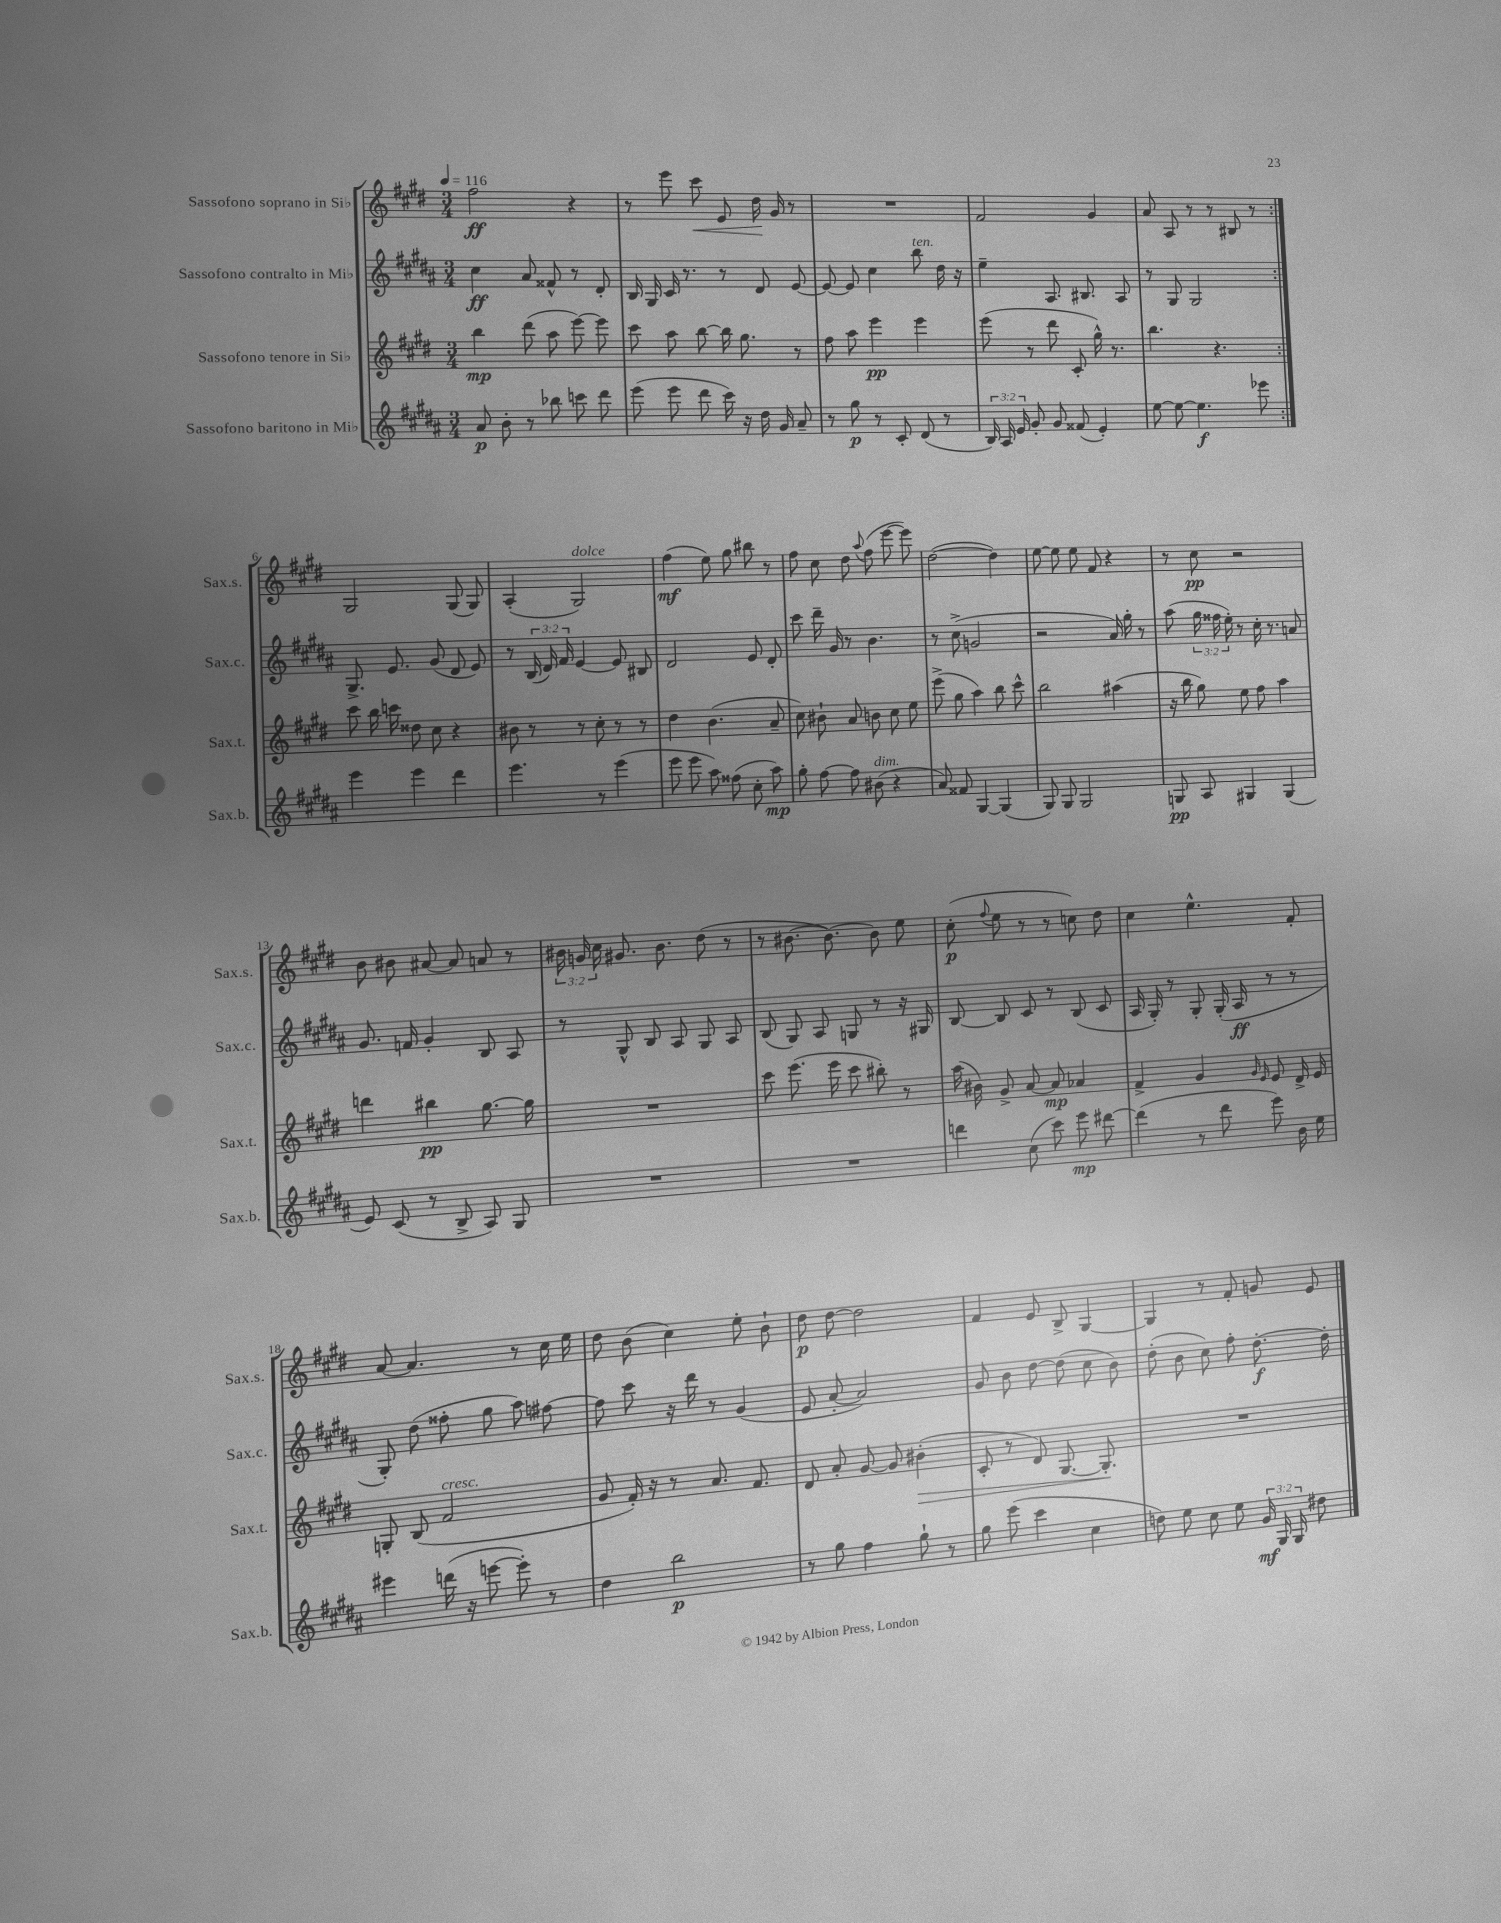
<<
\new StaffGroup <<
\new Staff = "s0" \with { instrumentName = "Sassofono soprano in Sib" shortInstrumentName = "Sax.s." } {
    \clef treble \key e \major \numericTimeSignature \time 3/4 \override Staff.TupletNumber.text = #tuplet-number::calc-fraction-text \tempo 4 = 116
    \autoBeamOff \repeat volta 2 { fis''2\ff r4 |
    r8 e'''8 cis'''8\< e'8 dis''16\! gis'16 r8 |
    R2. |
    fis'2 gis'4 |
    a'8 a8 r8 r8 bis8 r8 | }
    gis2 gis8( gis8) |
    a4-.( gis2^\markup { \italic "dolce" }) |
    fis''4\mf( e''8) gis''8 bis''8 r8 |
    fis''8 cis''8 dis''8 \appoggiatura { a''8 } fis''8( e'''8~ e'''8) |
    dis''2~( dis''4) |
    e''8~ e''8 e''8 fis'8 r4 |
    r8 cis''8\pp r2 |
    b'8 bis'8 ais'8~ ais'8 a'8 r8 |
    \tuplet 3/2 { bis'16 g'16 cis''16 } gis'8. bis'8. dis''8( r8 |
    r8 bis'8.~ bis'8.~) bis'8 e''8 |
    cis''8-.\p( \appoggiatura { fis''8 } e''8 r8 r8 c''8) dis''8 |
    cis''4 e''4.-^ fis'8-. |
    a'8~ a'4. r8 cis''16 e''16 |
    dis''8 b'8( cis''4) e''8-. b'8-! |
    dis''8\p dis''8~ dis''2 |
    fis'4 e'8 b8-> gis4~ |
    gis4 r8 fis'8-. g'8 e'8 \bar "|." |
}
\new Staff = "s1" \with { instrumentName = "Sassofono contralto in Mib" shortInstrumentName = "Sax.c." } {
    \clef treble \key b \major \numericTimeSignature \time 3/4 \override Staff.TupletNumber.text = #tuplet-number::calc-fraction-text
    \autoBeamOff \repeat volta 2 { cis''4\ff ais'8 fisis'8-^ r8 dis'8-. |
    b16 gis16 cis'16 r8. r8 dis'8 e'8~ |
    e'8~ e'8 cis''4 b''8^\markup { \italic "ten." } dis''16 r16 |
    e''4-- ais8. bis8. ais8 |
    r8 gis8 gis2 | }
    gis8.-> e'8. gis'8( dis'8 e'8) |
    r8 \tuplet 3/2 { b16( dis'16) fis'16 } e'4~ e'8 bis8 |
    dis'2 e'8 dis'8-. |
    cis'''8 dis'''16-- gis'16 r8 b'4. |
    r8 cis''8->( g'2 |
    r2 ais'16) gis''16-. r8 |
    ais''8( \tuplet 3/2 { gis''16 fisis''16 e''16-.) } r8 cis''16-. r8. a'8 |
    gis'8. f'16 gis'4-. b8 ais8 |
    r8 gis8-^ b8 ais8 gis8 ais8 |
    b8( gis8) ais8 g8 r8 r16 gis16 |
    b8~ b8 cis'8 r8 b8( cis'8 |
    ais16 gis16-.) r8 gis8-. gis16-.( ais16\ff r8 r8 |
    gis8-.) dis''8( fisis''8-. gis''8 ais''8) fis''8~ |
    fis''8 cis'''8 r16 dis'''16 r8 gis'4( |
    e'8 ais'8~-. ais'2) |
    gis'8 b'8 dis''8~ dis''8( cis''8 b'8) |
    dis''8-.( b'8 cis''8) fis''8-. dis''8.~-.\f dis''16-. \bar "|." |
}
\new Staff = "s2" \with { instrumentName = "Sassofono tenore in Sib" shortInstrumentName = "Sax.t." } {
    \clef treble \key e \major \numericTimeSignature \time 3/4
    \autoBeamOff \repeat volta 2 { b''4\mp dis'''8( a''8 e'''8~) e'''8 |
    cis'''8 a''8 b''8~ b''16 gis''8. r8 |
    fis''8 a''8 e'''4\pp e'''4 |
    e'''8( r8 dis'''8 cis'8-. gis''16-^) r8. |
    b''4. r4. | }
    cis'''8 b''16 c'''16 disis''8 cis''8 r4 |
    bis'8 r8 r8 cis''8-. r8 r8 |
    dis''4 b'4.( a'8-- |
    cis''8) bis'8-! a'8 b'8 cis''8 e''8 |
    e'''8->( gis''8 a''4) b''8 cis'''8-^ |
    b''2 ais''4( |
    r16 b''16 gis''8) e''8 fis''8 a''4 |
    d'''4 bis''4\pp gis''8.~ gis''16 |
    R2. |
    cis'''8 e'''8.( e'''16 cis'''8 bis''8-.) r8 |
    a''16( bis'16) gis'8-> a'8~ a'8\mp aes'4 |
    fis'4-> gis'4 \grace { gis'16 e'16 } e'8 dis'16-> e'16 |
    g8-. b8( fis'2^\markup { \italic "cresc." } |
    gis'8 fis'16-.) r16 r8 a'8. fis'8. |
    dis'8 a'8-. gis'8~ gis'8 bis'4-.\>( |
    cis'8-. r8 dis'8) gis8.~ gis8.-.\! |
    R2. \bar "|." |
}
\new Staff = "s3" \with { instrumentName = "Sassofono baritono in Mib" shortInstrumentName = "Sax.b." } {
    \clef treble \key b \major \numericTimeSignature \time 3/4 \override Staff.TupletNumber.text = #tuplet-number::calc-fraction-text
    \autoBeamOff \repeat volta 2 { ais'8\p b'8-. r8 bes''8 c'''8 dis'''8 |
    e'''8( e'''8 dis'''8 cis'''16) r16 dis''16 gis'16 ais'8-- |
    r8 gis''8\p r8 cis'8-. dis'8( r8 |
    \tuplet 3/2 { b16) ais16 e'16 } gis'8-. gis'8 fisis'8( e'4-.) |
    e''8~ e''8~ e''4.\f ees'''8 | }
    e'''4 e'''4 dis'''4 |
    e'''4. r8 e'''4( |
    e'''8 e'''8 ais''8) fisis''8( cis''8-. ais''8\mp) |
    gis''8-. fis''8~ fis''8 bis'8^\markup { \italic "dim." }( r4 |
    ais'8) fisis'8 gis4~ gis4( |
    gis8) gis8 gis2 |
    g8\pp ais8 gis4 gis4( |
    e'8) cis'8( r8 b8-> ais8) gis8 |
    R2. |
    R2. |
    d'''4 cis''8( cis'''8) e'''8\mp dis'''8~ |
    dis'''4( r8 dis'''8 e'''8) b'16 e''16 |
    eis'''4 d'''16( r16 e'''8~ e'''8-.) r8 |
    dis''4 b''2\p |
    r8 gis''8 fis''4 gis''8-! r8 |
    gis''8 e'''8( cis'''4 cis''4 |
    d''8) e''8 cis''8 e''8 \tuplet 3/2 { gis'16\mf gis16 gis16 } dis''8 \bar "|." |
}
>>
>>
